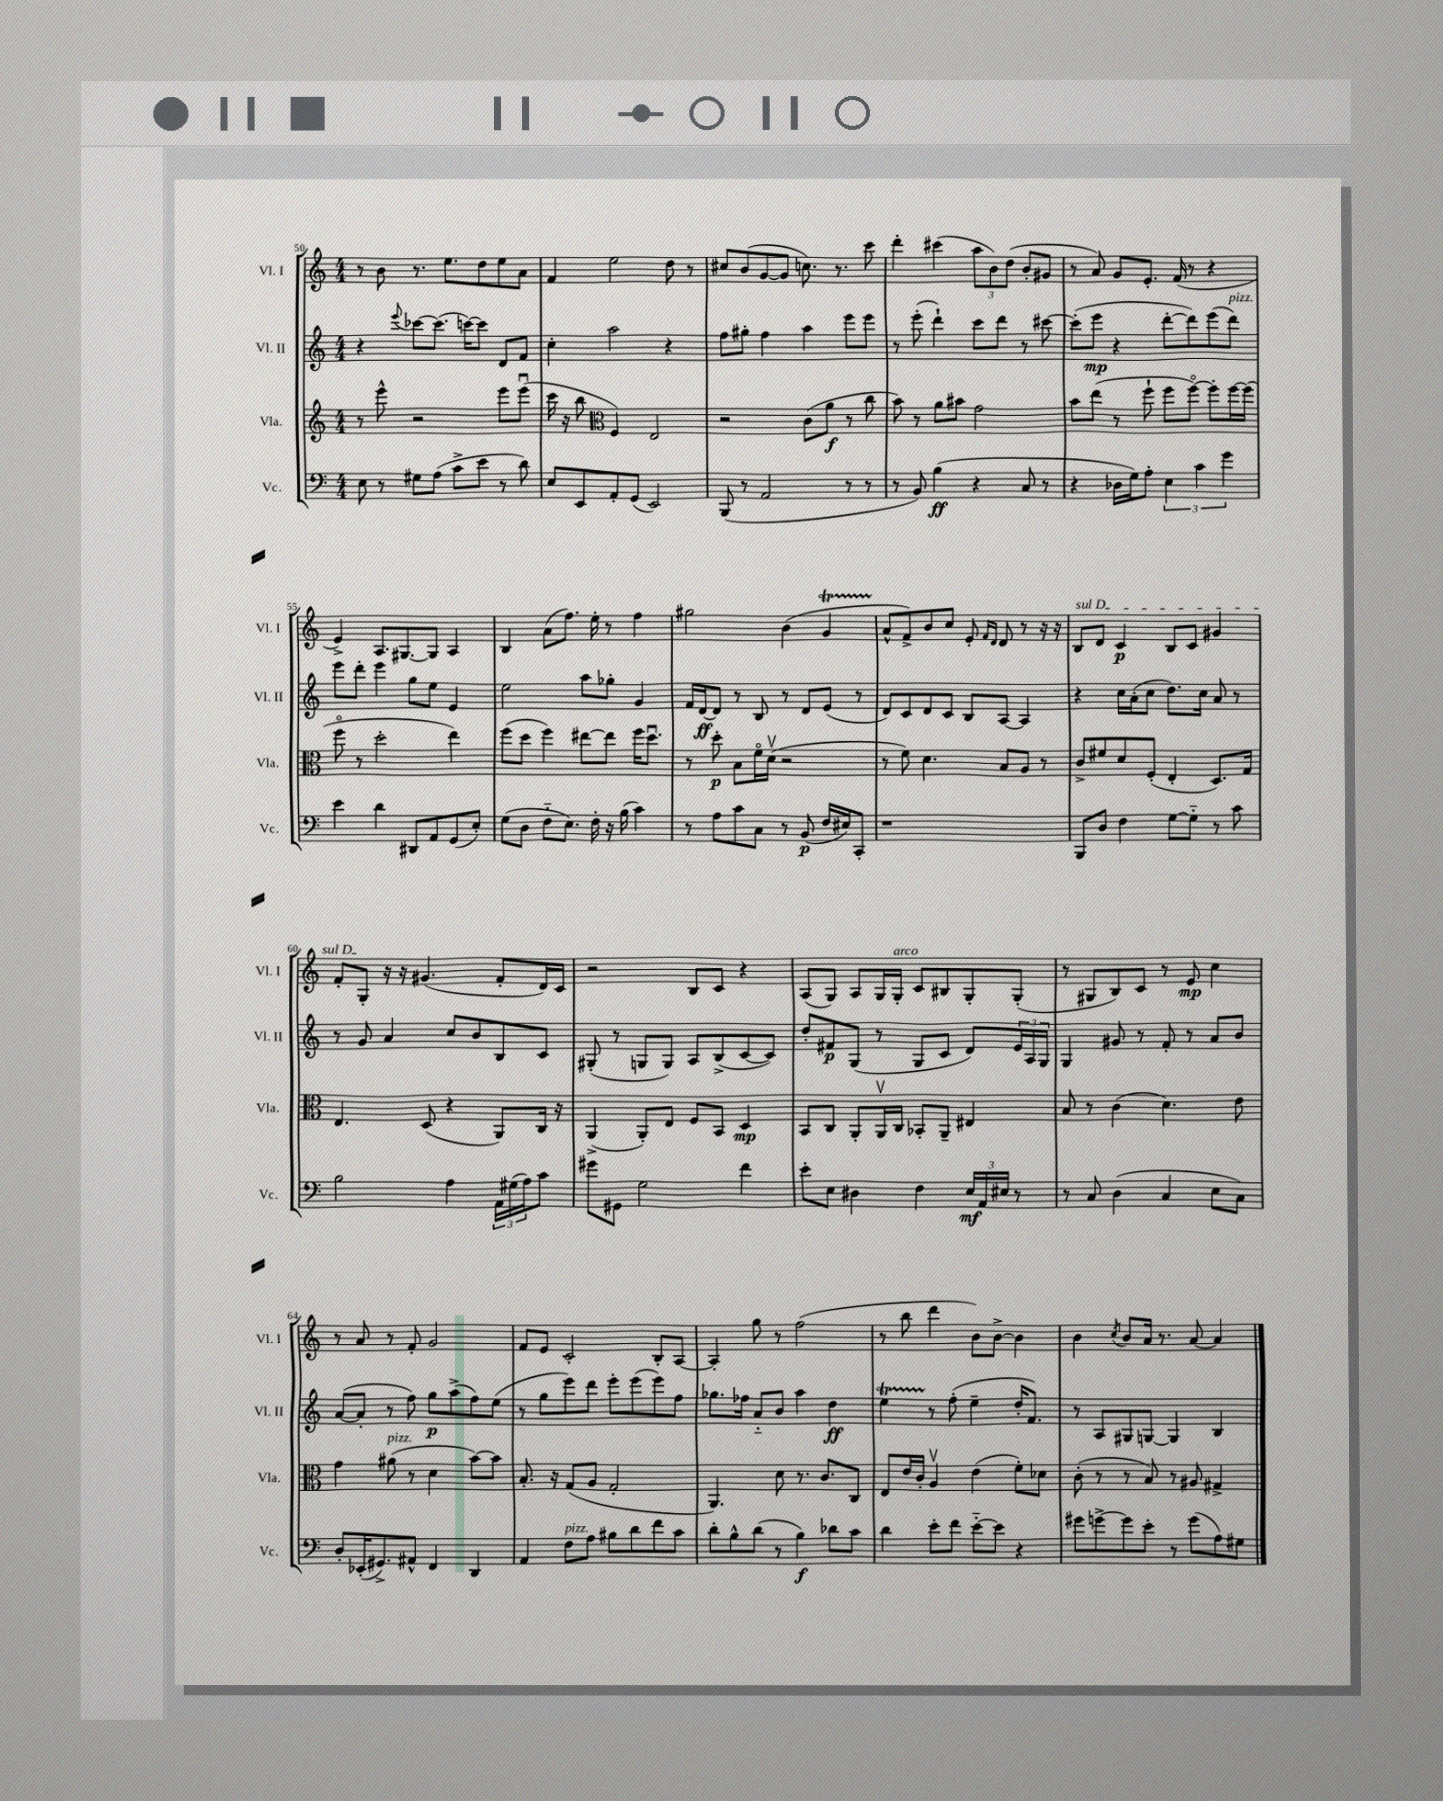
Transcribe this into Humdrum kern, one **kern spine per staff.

**kern	**dynam	**kern	**dynam	**kern	**dynam	**kern	**dynam
*part4	*part4	*part3	*part3	*part2	*part2	*part1	*part1
*staff4	*staff4	*staff3	*staff3	*staff2	*staff2	*staff1	*staff1
*I"Vc.	*	*I"Vla.	*	*I"Vl. II	*	*I"Vl. I	*
*I'Vc.	*	*I'Vla.	*	*I'Vl. II	*	*I'Vl. I	*
*clefF4	*	*clefG2	*	*clefG2	*	*clefG2	*
*k[]	*	*k[]	*	*k[]	*	*k[]	*
*M4/4	*	*M4/4	*	*M4/4	*	*M4/4	*
=50	=50	=50	=50	=50	=50	=50	=50
8E\	.	8r	.	4r	.	8r	.
8r	.	8eee^^\	.	.	.	8b\	.
.	.	.	.	8qqeee/	.	.	.
8G#X\L	.	2r	.	[8ccc-X\L	.	8.r	.
(8A\J	.	.	.	(8.ccc-\J]	.	.	.
.	.	.	.	.	.	8.ee\L	.
8c^\L	.	.	.	.	.	.	.
.	.	.	.	[16cccn\KL)	.	.	.
8e\J	.	.	.	8ccc\J]	.	8dd\	.
8r	.	8eee\L	.	8d/L	.	8ee\	.
8d\)	.	(8eeeu\J	.	8f/J	.	8a\J	.
=51	=51	=51	=51	=51	=51	=51	=51
8E/L	.	16ccc\	.	4cc'\	.	4f/	.
.	.	16r	.	.	.	.	.
8EE/	.	8bb\	.	.	.	.	.
*	*	*clefC3	*	*	*	*	*
8AA'/	.	4F/)	.	2aa\	.	2ee\	.
(8GG/J	.	.	.	.	.	.	.
2EE/)	.	2E/	.	.	.	.	.
.	.	.	.	4r	.	8dd\	.
.	.	.	.	.	.	8r	.
=52	=52	=52	=52	=52	=52	=52	=52
(8BBB/	.	2r	.	8ff\L	.	8cc#X/L	.
8r	.	.	.	8gg#X'\J	.	(8b/	.
2AA/	.	.	.	4ff\	.	[8g/	.
.	.	.	.	.	.	8g/J]	.
.	.	(8c\L	.	4aa\	.	8.ccn\)	.
.	.	8a\J	f	.	.	.	.
.	.	.	.	.	.	8.r	.
8r	.	8r	.	8eee\L	.	.	.
8r	.	8cc\	.	8eee\J	.	8ccc\	.
=53	=53	=53	=53	=53	=53	=53	=53
8r	.	8b\)	.	8r	.	4ddd'\	.
8BB/)	.	8r	.	(8eee'\	.	.	.
(4B\	ff	8a\L	.	4ddd`\)	.	(4ccc#X\	.
.	.	8b#X\J	.	.	.	.	.
4r	.	2g\	.	8ccc\L	.	12aa\L	.
.	.	.	.	.	.	12b\)	.
.	.	.	.	8ddd\J	.	.	.
.	.	.	.	.	.	(12dd\J	.
8C/	.	.	.	8r	.	8b'/L	.
8r	.	.	.	[8ccc#X\	.	8g#X/J	.
=54	=54	=54	=54	=54	=54	=54	=54
4r	.	8b\L	.	(8ccc#'\L]	.	8r	.
.	.	(8ee\J	.	8eee\J	mp	8a/)	.
16D-X\LL	.	8r	.	4r	.	8g/L	.
16G\J)	.	.	.	.	.	.	.
8A'\J	.	8ff`\	.	.	.	8.e'/J	.
6E\	.	8ff\L	.	[8ddd'\L	.	.	.
.	.	.	.	.	.	(16f/	.
.	.	[8ff\J)	.	8ddd\])	.	8r	.
6c\	.	.	.	.	.	.	.
.	.	8ff'\L]	.	(8eee\	.	4r	.
6g\	.	.	.	.	.	.	.
!	!	!	!	!LO:TX:a:i:t=pizz.	!	!	!
.	.	[16ff\L	.	8ddd\J)	.	.	.
.	.	(16ff\JJ]	.	.	.	.	.
!!LO:LB:g=z
=55	=55	=55	=55	=55	=55	=55	=55
4e\	.	8ff\	.	8eee\L	.	4e^/)	.
.	.	8r	.	8ddd'\J	.	.	.
4d\	.	2dd'\	.	4eee\	.	8.A/L	.
.	.	.	.	.	.	[8.G#X/	.
8DD#X/L	.	.	.	8gg\L	.	.	.
8AA/	.	.	.	8ee\J	.	8G#/J]	.
(8GG/	.	4ee\)	.	4e/	.	4A/	.
8E'/J)	.	.	.	.	.	.	.
=56	=56	=56	=56	=56	=56	=56	=56
(8G\L	.	(8ff\L	.	2ee\	.	4B/	.
8D\J	.	8dd\J	.	.	.	.	.
8F\L	.	4ff\)	.	.	.	(8a\L	.
8.E\J)	.	.	.	.	.	8.ff\J)	.
.	.	[8ee#X\L	.	8aa\L	.	.	.
16F'\	.	.	.	.	.	16ee'\	.
16r	.	8ee#\J]	.	8gg-X'\J	.	8r	.
(16B\	.	.	.	.	.	.	.
4c\)	.	16ff\KL	.	4g/	.	4ff\	.
.	.	8.ddu\J	.	.	.	.	.
=57	=57	=57	=57	=57	=57	=57	=57
8r	.	8r	.	16f/LL	.	2gg#X\	.
.	.	.	.	[16d/J	ff	.	.
8A\L	.	8dd'\	p	8d/J]	.	.	.
8c\	.	8B\L	.	8r	.	.	.
8C\J	.	16f\L	.	8B/	.	.	.
.	.	(16dv\JJ	.	.	.	.	.
8r	.	2r	.	8r	.	(4b\	.
(8BB/	p	.	.	8d/L	.	.	.
16F/LL	.	.	.	(8e/J	.	4gT/	.
16E#X/J)	.	.	.	.	.	.	.
8CC'/J	.	.	.	8r	.	.	.
=58	=58	=58	=58	=58	=58	=58	=58
1r	.	8r	.	8d/L)	.	8a^^/L	.
.	.	8f\)	.	8c/	.	8f^/)	.
.	.	4.d\	.	8d/	.	8b/	.
.	.	.	.	8c/J	.	8cc/J	.
.	.	.	.	8B/L	.	8e'/	.
.	.	.	.	.	.	16qqf/LL	.
.	.	.	.	.	.	16qqd/JJ	.
.	.	8B/L	.	[8A/J	.	8d/	.
.	.	8A/J	.	4A/]	.	8r	.
.	.	8r	.	.	.	16r	.
.	.	.	.	.	.	16r	.
=59	=59	=59	=59	=59	=59	=59	=59
!	!	!	!	!	!	!LO:TX:a:i:t=sul D	!
8BBB/L	.	8c^/L	.	4r	.	8B/L	.
8D/J	.	8f#X/	.	.	.	8d/J	.
4F\	.	8d/	.	16cc\LL	.	4c/	p
.	.	.	.	(16a'\J	.	.	.
.	.	(8F'/J	.	8cc\J	.	.	.
[8G\L	.	4E'/	.	8.dd\L)	.	8B/L	.
8G\J]	.	.	.	.	.	8c/J	.
.	.	.	.	16cc\Jk	.	.	.
8r	.	8.D/L)	.	8a/	.	4g#X/	.
8c\	.	.	.	8r	.	.	.
.	.	16G/Jk	.	.	.	.	.
!!LO:LB:g=z
=60	=60	=60	=60	=60	=60	=60	=60
2B\	.	4.E/	.	8r	.	8f'/L	.
.	.	.	.	8g/	.	8G'/J	.
.	.	.	.	4a/	.	16r	.
.	.	.	.	.	.	16r	.
.	.	(8D/	.	.	.	(4.g#X/	.
4A\	.	4r	.	8cc/L	.	.	.
.	.	.	.	8b/	.	.	.
24AA\LL	.	8AA/L)	.	8B/	.	8f'/L	.
(24G#X\	.	.	.	.	.	.	.
24A\J)	.	.	.	.	.	.	.
8c\J	.	16C/Jk	.	8c/J	.	16d/L)	.
.	.	16r	.	.	.	16c/JJ	.
=61	=61	=61	=61	=61	=61	=61	=61
8g#X\L	.	(4AA^/	.	(8G#X'/	.	2r	.
8GG#X\J	.	.	.	8r	.	.	.
2G\	.	8AA'/L)	.	8Gn/L	.	.	.
.	.	8E/J	.	8G/J)	.	.	.
.	.	8F/L	.	8A/L	.	8B/L	.
.	.	8BB/J	.	(8B^/	.	8c/J	.
4f\	.	4D/	mp	[8c/	.	4r	.
.	.	.	.	8c/J])	.	.	.
=62	=62	=62	=62	=62	=62	=62	=62
8e'\L	.	8BB/L	.	8dd'/L	.	(8A/L	.
8E\J	.	8C/J	.	8f#X/	p	8G/J)	.
4D#X\	.	8AA'/L	.	(8G/J	.	8A/L	.
.	.	16AAv/L	.	8r	.	16G/L	.
!	!	!	!	!	!	!LO:TX:a:i:t=arco	!
.	.	16C/JJ	.	.	.	16G'/JJ	.
4F\	.	8BB-X'/L	.	8G/L	.	8c/L	.
.	.	8AA~/J	.	8c/J	.	8B#X/	.
24E/LL	mf	4E#X/	.	8d/L)	.	8G'/	.
24AA/	.	.	.	.	.	.	.
24E#X/JJ	.	.	.	.	.	.	.
8r	.	.	.	24e/L	.	(8G'/J	.
.	.	.	.	24A/	.	.	.
.	.	.	.	24G/JJ	.	.	.
=63	=63	=63	=63	=63	=63	=63	=63
8r	.	8B/	.	4G/	.	8r	.
8C/	.	8r	.	.	.	8G#X/L	.
(4D\	.	(4c\	.	8g#X/	.	8B/)	.
.	.	.	.	8r	.	8c/J	.
4C/	.	4.d\)	.	8f'/	.	8r	.
.	.	.	.	8r	.	8e/	mp
8E\L	.	.	.	8a/L	.	4cc\	.
8C\J)	.	8e\	.	8b/J	.	.	.
!!LO:LB:g=z
=64	=64	=64	=64	=64	=64	=64	=64
8D'/L	.	4g\	.	([8a/L	.	8r	.
(16EE-X'/K	.	.	.	8a'/J]	.	8a/	.
8.GG#X^/)	.	.	.	.	.	.	.
!	!	!LO:TX:a:i:t=pizz.	!	!	!	!	!
.	.	(8a#X\	.	8r	.	8r	.
8AA#X^^/J	.	8r	.	8ff\)	.	8f'/	.
4FF/	.	4d\	.	8gg\L	p	2g/	.
.	.	.	.	(8aa^\	.	.	.
4DD/	.	[8b\L)	.	8ff\)	.	.	.
.	.	8b\J]	.	(8ee\J	.	.	.
=65	=65	=65	=65	=65	=65	=65	=65
4AA/	.	8.B'/	.	8r	.	8f/L	.
.	.	.	.	8gg\L	.	8e/J	.
.	.	16r	.	.	.	.	.
!LO:TX:a:i:t=pizz.	!	!	!	!	!	!	!
8F\L	.	(8G/L	.	8eee\)	.	2c'/	.
8A\J	.	8A/J	.	8ddd\J	.	.	.
8B#X\L	.	2G'/	.	8eee'\L	.	.	.
8d\	.	.	.	(8eee\	.	.	.
8f\	.	.	.	8eee\)	.	8B'/L	.
8c\J	.	.	.	8ff\J	.	[8A/J	.
=66	=66	=66	=66	=66	=66	=66	=66
8d'\L	.	4.AA/)	.	8.gg-X\L	.	4A'/]	.
8B^^\	.	.	.	.	.	.	.
.	.	.	.	16ff-X\Jk	.	.	.
(8d\J	.	.	.	8a/L	.	8gg\	.
8r	.	8d\	.	8b/J	.	8r	.
4B\)	f	8.r	.	4aa\	.	(2ff\	.
.	.	8.c/L	.	.	.	.	.
8d-X\L	.	.	.	4dd\	ff	.	.
8c\J	.	8C/J	.	.	.	.	.
=67	=67	=67	=67	=67	=67	=67	=67
4d\	.	8E/L	.	4eet\	.	8r	.
.	.	16e/L	.	.	.	8bb\	.
.	.	16c'/JJ	.	.	.	.	.
8e'\L	.	4Av/	.	8r	.	4ddd\	.
8f\J	.	.	.	(8ff'\	.	.	.
[8e\L	.	(4e\	.	4ee~\	.	8b\L)	.
8e\J]	.	.	.	.	.	[8b^\J	.
4r	.	8f'\L)	.	16dd'/KL	.	4b\]	.
.	.	.	.	8.f/J)	.	.	.
.	.	8d-X\J	.	.	.	.	.
=68	=68	=68	=68	=68	=68	=68	=68
8g#X\L	.	(8c'\	.	8r	.	4b\	.
[8gn^\	.	8r	.	8A/L	.	.	.
.	.	.	.	.	.	8qcc/	.
8g\]	.	8r	.	8G#X/	.	8b/L	.
8e'\J	.	8B/)	.	[8Gn/J	.	16a/Jk	.
.	.	.	.	.	.	8.r	.
8r	.	8r	.	4G/]	.	.	.
(8g\L	.	8A#X/	.	.	.	[8a/	.
8A\)	.	4G#X^/	.	4B/	.	4a/]	.
8G#X\J	.	.	.	.	.	.	.
==	==	==	==	==	==	==	==
*-	*-	*-	*-	*-	*-	*-	*-
